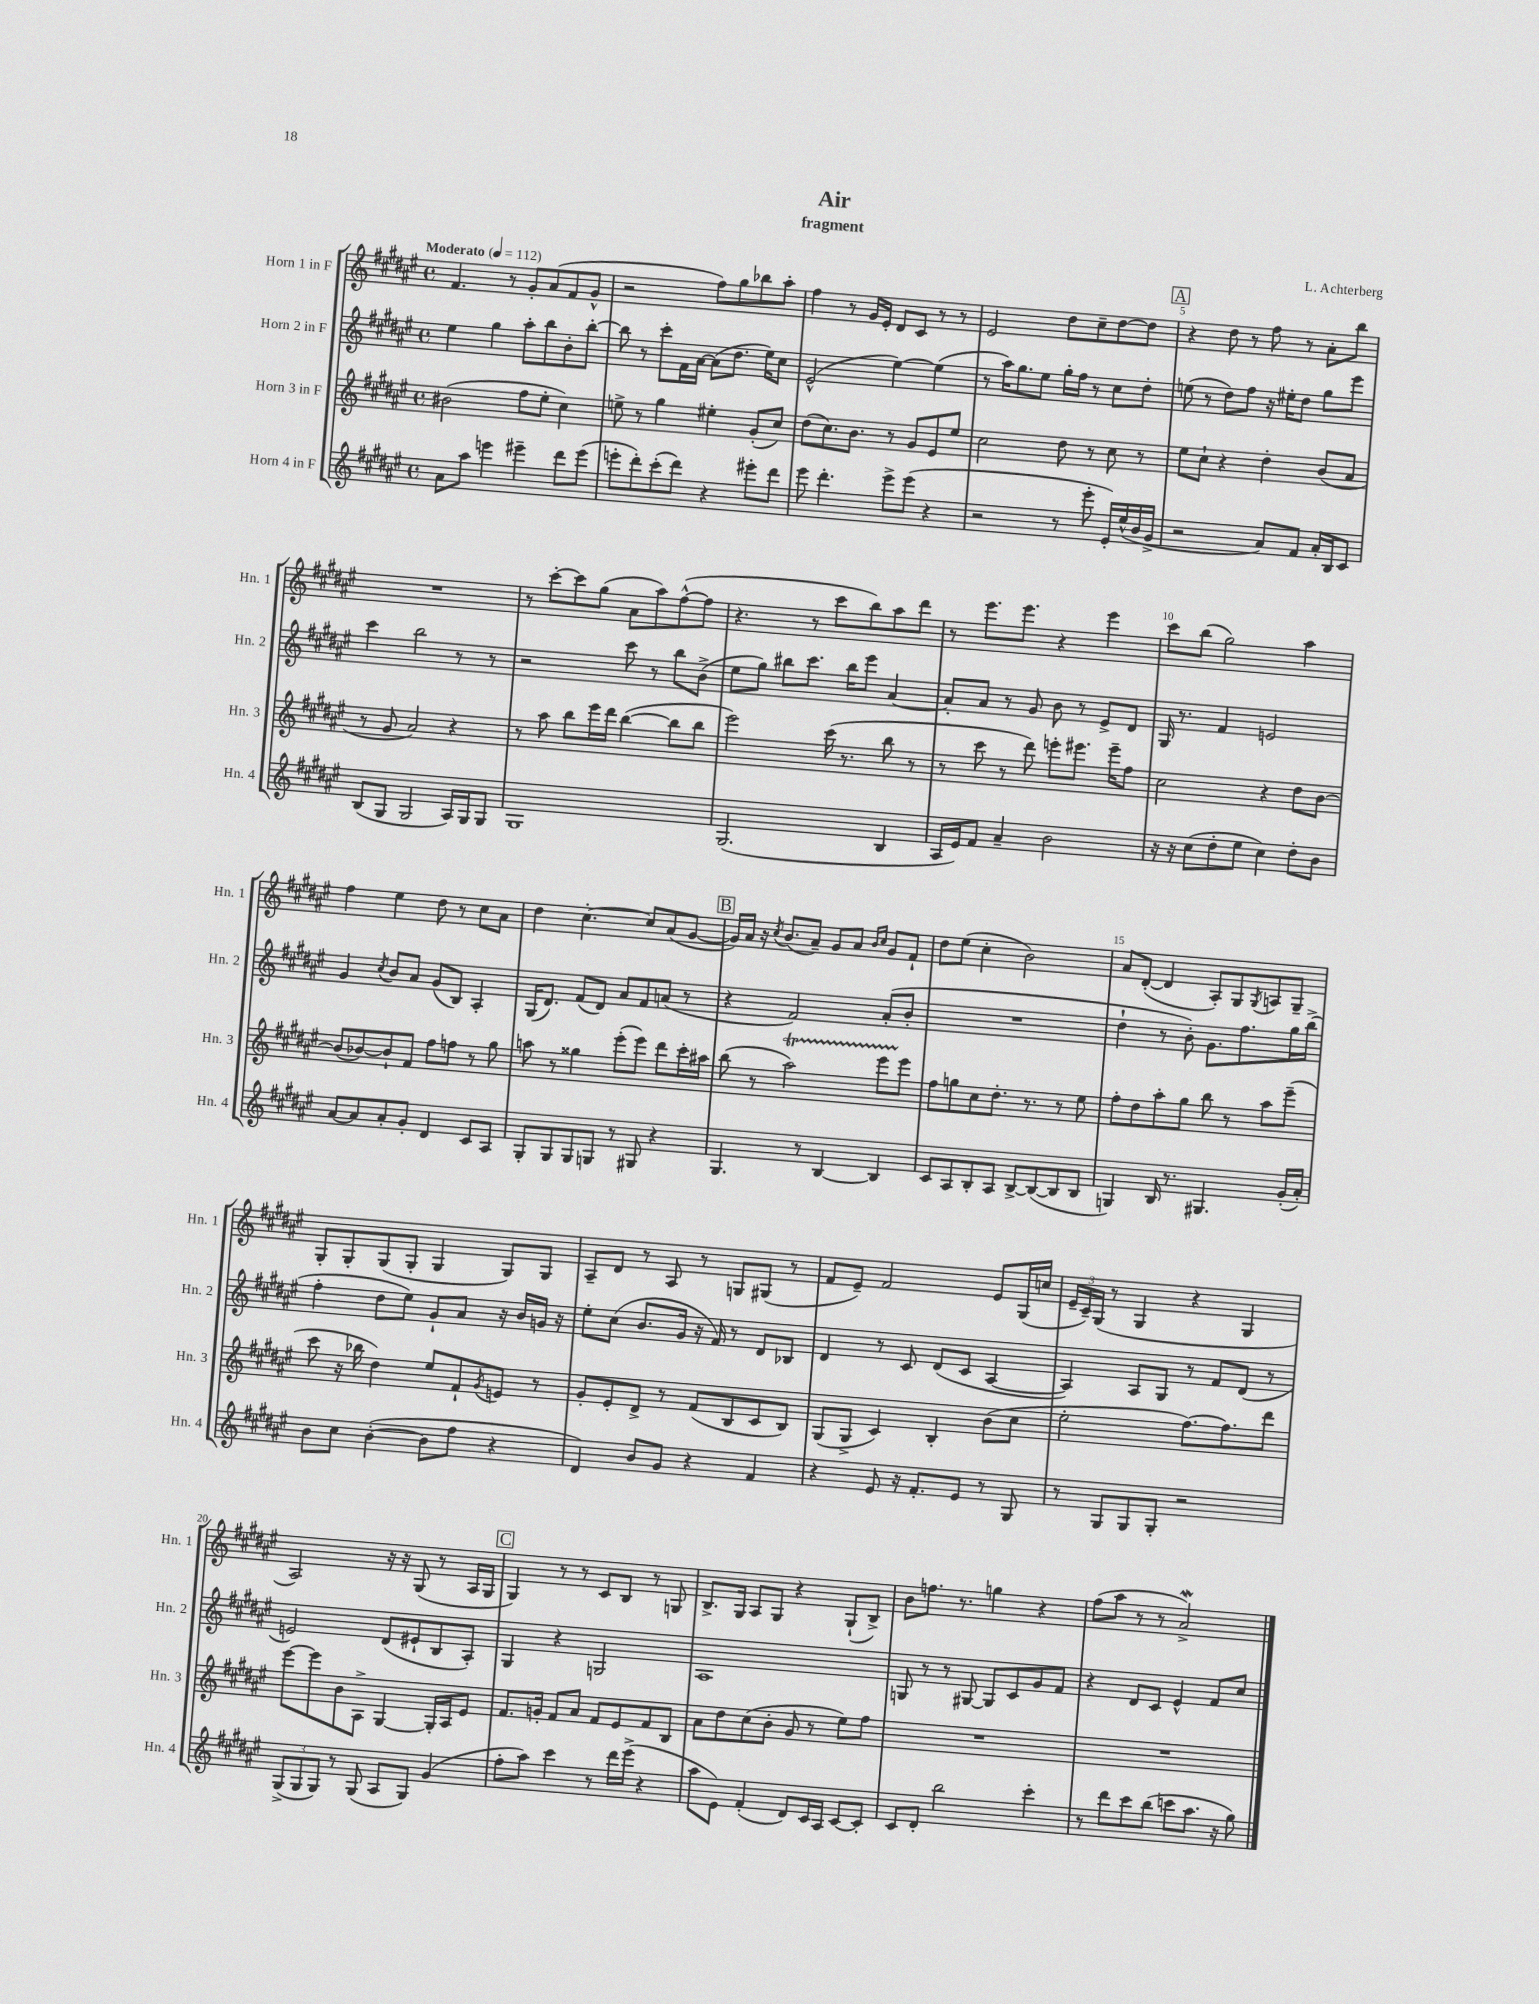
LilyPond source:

\header { title = "Air" composer = "L. Achterberg" subtitle = "fragment" }
<<
\new StaffGroup <<
\new Staff = "s0" \with { instrumentName = "Horn 1 in F" shortInstrumentName = "Hn. 1" } {
    \clef treble \key fis \major \defaultTimeSignature \time 4/4 \tempo "Moderato" 4 = 112
    fis'4. r8 gis'8-. ais'8( fis'8 gis'8-^ |
    r2 fis''8) gis''8 bes''8 ais''8-. |
    fis''4 r8 gis'16 eis'16-. dis'8 cis'8 r8 r8 |
    eis'2 dis''8 cis''8-- dis''8~ dis''8 |
    \mark \markup { \box "A" } r4 dis''8 r8 fis''8 r8 ais'8-. b''8 |
    R1 |
    r8 cis'''8~-. cis'''8 gis''8( ais'8 ais''8) fis''8~-^( fis''8 |
    r4. r8 cis'''8 b''8) ais''8 dis'''8 |
    r8 eis'''8. eis'''8. r4 eis'''4 |
    cis'''8 b''8( gis''2) ais''4 |
    fis''4 eis''4 dis''8 r8 cis''8 ais'8 |
    dis''4 cis''4.~-. cis''8 ais'8( gis'8~ |
    \mark \markup { \box "B" } gis'16) ais'16 r16 \acciaccatura { cis''8 } b'8.( ais'8--) gis'8 ais'8 \grace { b'16 cis''16 } gis'8 fis'8-! |
    dis''8 eis''8( cis''4-. b'2) |
    ais'8 dis'8~-.( dis'4 ais8-.) gis8 \acciaccatura { gis8 } a8 gis8-- |
    gis8-. gis8-. gis8( gis8-. gis4 gis8) gis8 |
    ais8-- dis'8 r8 ais8 r8 g8 gis8( r8 |
    fis'8 eis'8--) fis'2 eis'8 gis16( c''16 |
    \tuplet 3/2 { eis'16-- cis'16--) gis16( } r8 gis4 r4 gis4 |
    ais2) r16 r16 gis8( r8 ais16 gis16 |
    \mark \markup { \box "C" } gis4) r8 r8 cis'8 b8 r8 g8 |
    b8.-> gis16 ais8 gis8 r4 gis8-!( b8->) |
    b'8 f''8. r8. g''4 r4 |
    fis''8( ais''8 r8 r8 ais'2->\mordent) \bar "|." |
}
\new Staff = "s1" \with { instrumentName = "Horn 2 in F" shortInstrumentName = "Hn. 2" } {
    \clef treble \key fis \major \defaultTimeSignature \time 4/4
    eis''4 gis''4 ais''8-. b''8 b'8-. b''8~-. |
    b''8 r8 cis'''8-. fis'16 ais'16~ ais'8( dis''8. eis''16) cis''8 |
    eis'2-^( eis''4~) eis''4( |
    r8 ais''16) gis''8. eis''8 gis''16-. fis''16 r8 cis''8 dis''8-. |
    \mark \markup { \box "A" } e''8( r8 dis''8) fis''8 r16 eis''16-. dis''8 gis''8 eis'''8 |
    cis'''4 b''2 r8 r8 |
    r2 cis'''8 r8 b''8 b'8->( |
    eis''8 gis''8) bis''8 cis'''8. bis''16 eis'''8 ais'4~ |
    ais'8-. ais'8 r8 gis'8 b'8 r8 eis'8-> dis'8 |
    gis16 r8. fis'4 e'2 |
    gis'4 \acciaccatura { cis''8 } b'8 ais'8 gis'8( b8) ais4-. |
    gis16( dis'8.) fis'8( dis'8) ais'8 fis'8 a'8( r8 |
    \mark \markup { \box "B" } r4 fis'2) ais'8-.( b'8-. |
    R1 |
    dis''4-! r8 b'8-.) gis'8. fis''8. gis''16 b''16->( |
    fis''4-. dis''8 eis''8) gis'8-! ais'8 r16 b'16 g'16 r16 |
    eis''8-. cis''8( b'8. gis'16 r16 fis'16) r8 dis'8 bes8 |
    dis'4 r8 cis'8 dis'8( cis'8 ais4~ |
    ais4) ais8 gis8 r8 fis'8 dis'8( r8 |
    e'2) dis'8( eis'8-! b8 ais8-.) |
    \mark \markup { \box "C" } gis4 r4 g2 |
    ais1 |
    g8 r8 r8 gis8~ gis8 cis'8 gis'8 fis'8 |
    r4 dis'8 cis'8 eis'4-^ fis'8 cis''8 \bar "|." |
}
\new Staff = "s2" \with { instrumentName = "Horn 3 in F" shortInstrumentName = "Hn. 3" } {
    \clef treble \key fis \major \defaultTimeSignature \time 4/4
    bis'2( fis''8 eis''8-. cis''4) |
    e''8-> r8 gis''4 eis''4-. gis'8-.( cis''8) |
    dis''8( cis''8.) b'8. r8 gis'8 eis'8 eis''8 |
    cis''2 dis''8 r8 cis''8 r8 |
    \mark \markup { \box "A" } eis''8 cis''8-! r4 dis''4-. b'8( ais'8 |
    r8 gis'8 ais'2) r4 |
    r8 ais''8 b''8 eis'''16 dis'''16 b''4~( b''8 b''8 |
    eis'''2) cis'''16( r8. b''8 r8 |
    r8 cis'''8 r8 dis'''8) e'''8-. eis'''8. eis'''16-- fis''8 |
    cis''2 r4 dis''8 b'8~ |
    b'8( bes'8~) bes'8-! fis'8 fis''8 f''8 r8 gis''8 |
    a''8 r8 gisis''4 eis'''8-.( eis'''8) dis'''8 cis'''16-. ais''16 |
    \mark \markup { \box "B" } b''8( r8 ais''2\startTrillSpan) eis'''8 eis'''8\stopTrillSpan |
    fis''8 g''8 cis''8 dis''8.-. r8. r8 eis''8 |
    fis''8-. dis''8 ais''8-. gis''8 b''8 r8 ais''8 eis'''8--( |
    cis'''8 r16 bes''16 dis''4) eis''8 fis'8-! \acciaccatura { gis'8 } e'8 r8 |
    gis'8-. eis'8-. dis'8-> r8 fis'8( b8 cis'8 b8) |
    gis8( gis8-> cis'4) b4-. b'8( cis''8 |
    eis''2-. fis''8.~) fis''8. dis'''8 |
    eis'''8~ eis'''8 b'8 ais8-> gis4~ gis16-. ais16 eis'8 |
    \mark \markup { \box "C" } fis'8. g'16-. fis'8 ais'8 fis'8 eis'8 fis'8 b8 |
    ais'8 dis''8 cis''8( b'8-. gis'8 r8 eis''8) fis''8 |
    R1 |
    R1 \bar "|." |
}
\new Staff = "s3" \with { instrumentName = "Horn 4 in F" shortInstrumentName = "Hn. 4" } {
    \clef treble \key fis \major \defaultTimeSignature \time 4/4
    ais'8 ais''8 e'''4 eis'''4-- dis'''8 eis'''8( |
    e'''8-. dis'''8-.) cis'''8-.( dis'''8) r4 eis'''8-. dis'''8 |
    eis'''8 dis'''4.-. eis'''8-> eis'''8( r4 |
    r2 r8 eis'''8-. eis'16-.) eis''16-^( b'16 gis'16-> |
    \mark \markup { \box "A" } r2 ais'8) fis'8 ais'16-. b16 cis'8 |
    b8( gis8 gis2 ais16) gis16 gis8 |
    gis1 |
    gis2.( b4 |
    ais16 eis'16) fis'8 ais'4-- b'2 |
    r16 r16 cis''8( dis''8-. eis''8 cis''4) dis''8-. b'8 |
    ais'8~ ais'8 ais'8-. gis'8-. dis'4 cis'8 ais8 |
    gis8-. gis8 gis8 g8 r8 gis8 r4 |
    \mark \markup { \box "B" } gis4. r8 b4~ b4 |
    cis'8 ais8 b8-. ais8 b8~-> b8~( b8 b8 |
    g4) b16 r8. gis4. gis'16-.( ais'16-.) |
    b'8 cis''8 b'4~-.( b'8 fis''8 r4 |
    dis'4) b'8 gis'8 r4 fis'4 |
    r4 eis'8 r16 fis'8.-. eis'8 r8 gis8 |
    r8 gis8 gis8 gis8-. r2 |
    \tuplet 3/2 { gis8->( gis8 gis8) } r8 gis8( ais8 gis8) gis'4( |
    \mark \markup { \box "C" } fis''8-. ais''8) cis'''4 r8 dis'''16 eis'''16->( r4 |
    ais''8 eis'8) fis'4-.( dis'8) cis'16 ais16 cis'8~ cis'8-. |
    cis'8 dis'8-. b''2 cis'''4-. |
    r8 dis'''8 cis'''8 b''8( c'''8 ais''8. r16 gis''8) \bar "|." |
}
>>
>>
\layout { \context { \Score \override BarNumber.break-visibility = ##(#f #t #t) barNumberVisibility = #(every-nth-bar-number-visible 5) } }
